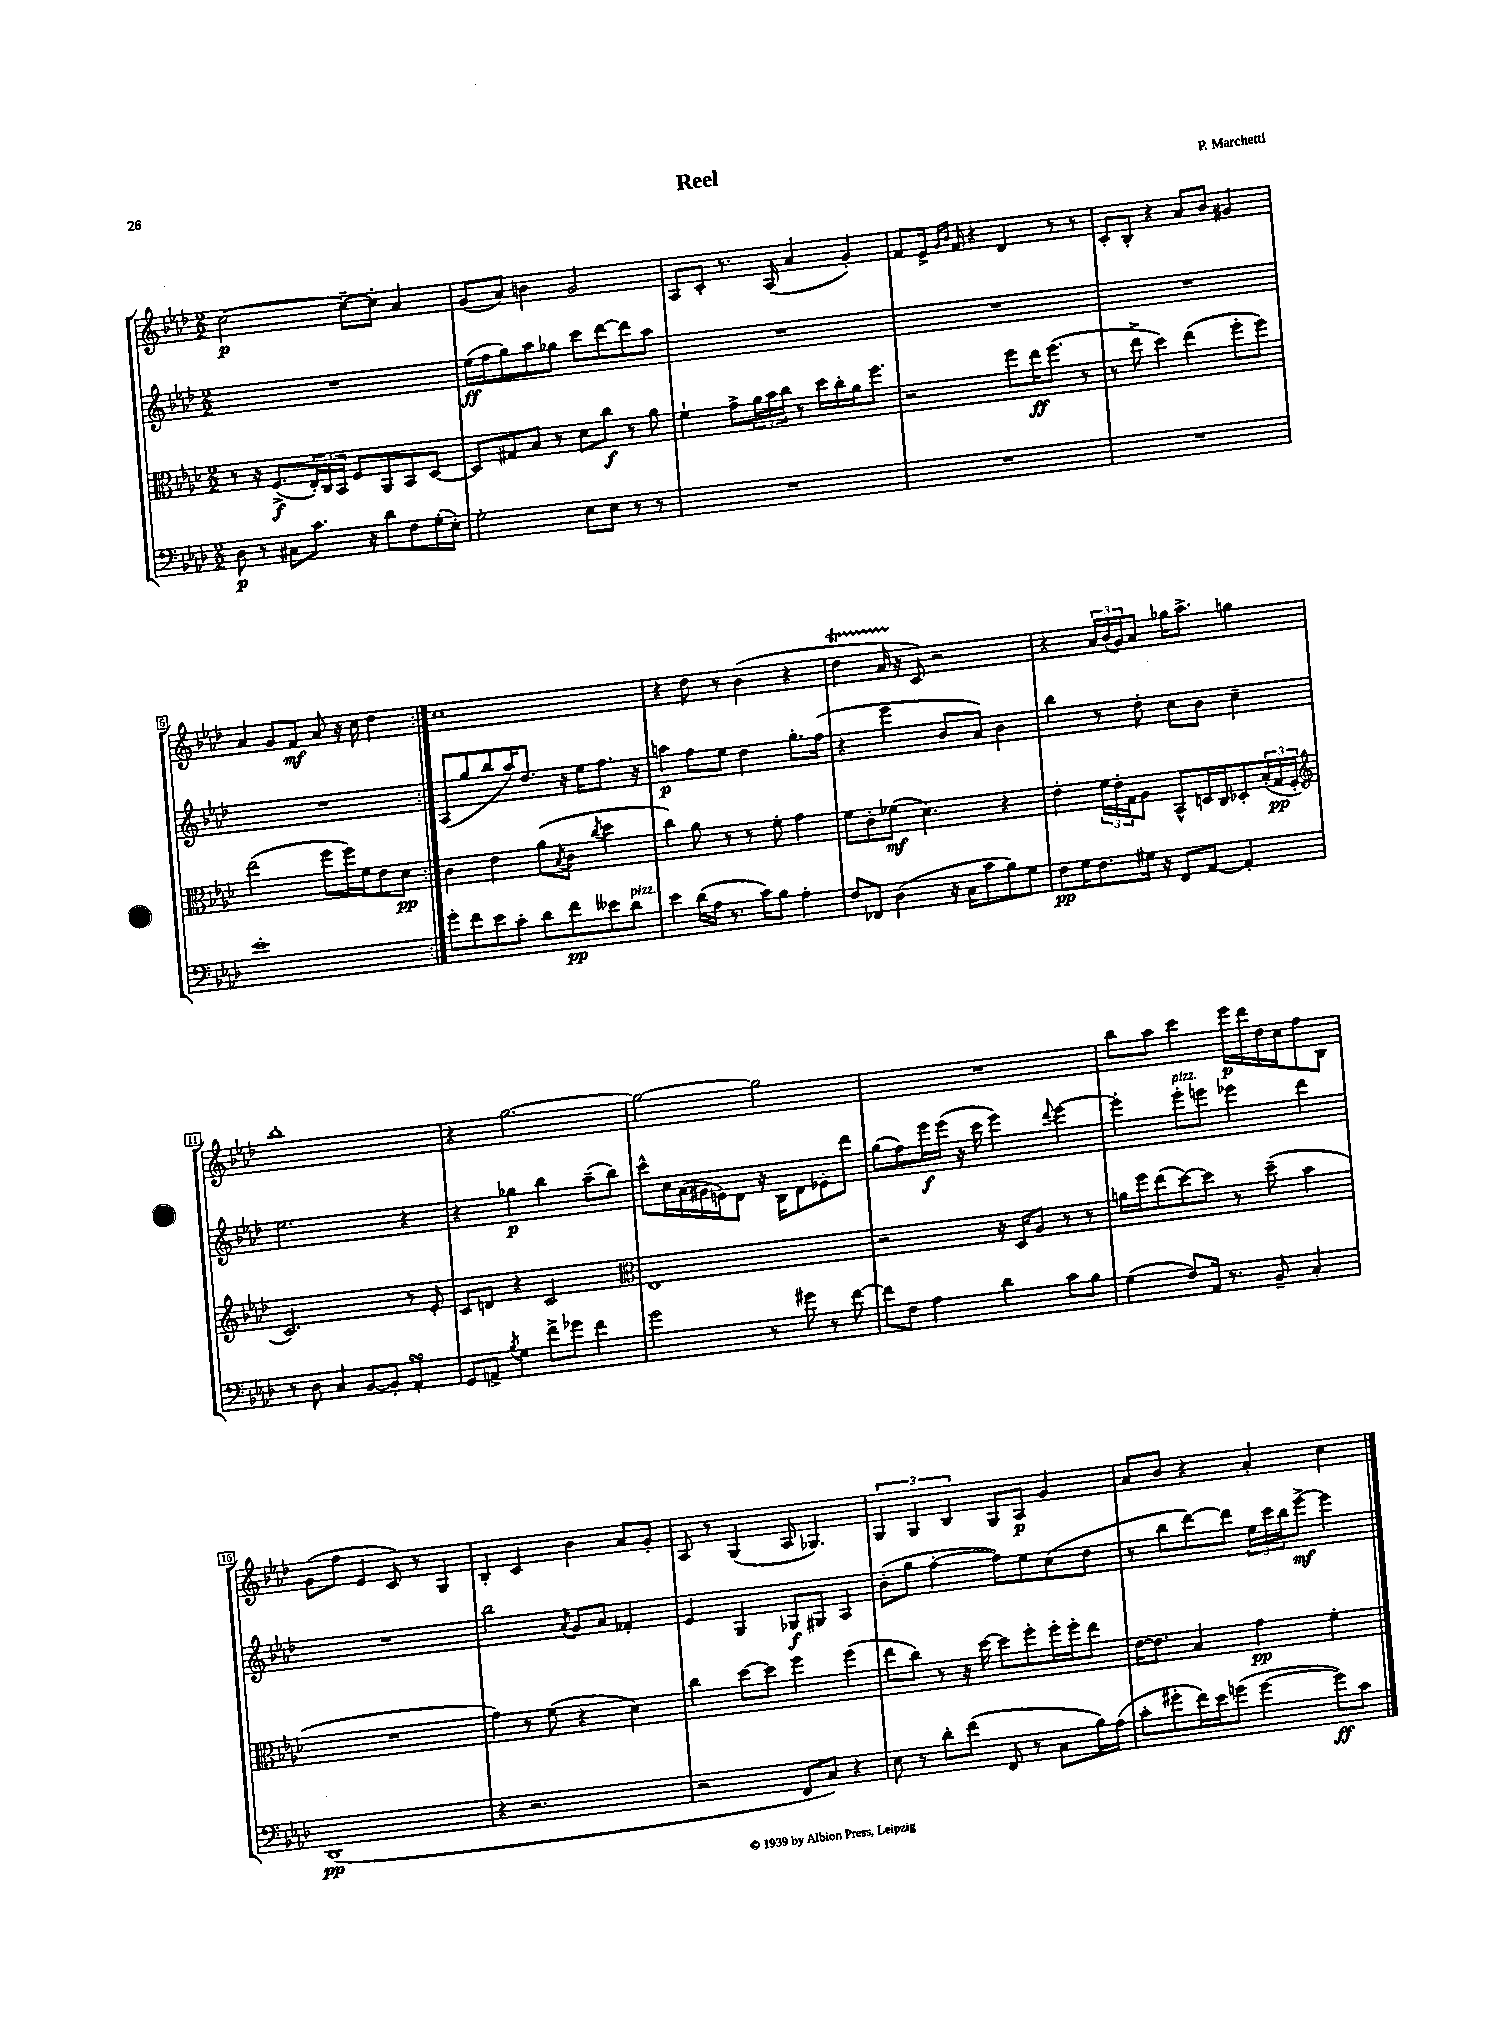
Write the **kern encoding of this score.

**kern	**kern	**kern	**kern
*staff4	*staff3	*staff2	*staff1
*clefF4	*clefC3	*clefG2	*clefG2
*k[b-e-a-d-]	*k[b-e-a-d-]	*k[b-e-a-d-]	*k[b-e-a-d-]
*M2/2	*M2/2	*M2/2	*M2/2
8D-	8r	1r	[2cc
8r	16r	.	.
.	(8.F^	.	.
8C#	.	.	.
8.c	24E-')	.	.
.	24C	.	.
.	24BB-	.	.
.	8F	.	8cc~_
16r	.	.	.
8d-	8AA-	.	8cc']
8F	8BB-	.	4a-
(16G'	[8D-	.	.
16E-')	.	.	.
=	=	=	=
2G'	8D-]	(16ee-	(8g
.	.	16ff	.
.	8G#	8gg)	8a-)
.	8B-	8aa-	4b
.	8r	8gg-	.
8E-	8d-	8ccc	2g
8E-	8cc	[8ddd-	.
8r	8r	8ddd-]	.
8r	8a-	8aa-	.
=	=	=	=
1r	4f`	1r	8A-
.	.	.	8c'
.	8g^	.	8.r
.	24a-	.	.
.	24b-	.	.
.	.	.	(16A-
.	24cc	.	.
.	8r	.	4a-
.	16dd-	.	.
.	16cc'	.	.
.	16a-	.	4g')
.	8.ff	.	.
=	=	=	=
1r	2r	1r	8f
.	.	.	16e-^
.	.	.	16qqg
.	.	.	16qqb-
.	.	.	16f
.	.	.	4r
.	8ff	.	4d-
.	16ee-	.	.
.	(8.ff	.	.
.	.	.	8r
.	8r	.	8r
=	=	=	=
1r	8r	1r	8c'
.	8ee-^	.	8B-'
.	4dd-)	.	4r
.	(4ee-	.	8a-
.	.	.	8b-
.	8ff'	.	4g#
.	8ff)	.	.
=	=	=	=
1e-'	(2ee-	1r	4a-
.	.	.	8g
.	.	.	8f
.	8ff	.	8a-
.	16ff)	.	16r
.	16f	.	16cc
.	8e-	.	4dd-
.	8d-	.	.
=:|!	=:|!	=:|!	=:|!
8g'	4c	(8A-	1cc
8f	.	8gg	.
8e-	4e-	8bb-	.
8c'	.	16aa-)	.
.	.	8.dd-	.
8d-	(8a-	.	.
.	8qB-	.	.
8f	8c	16r	.
.	.	16ee-	.
.	8qcc	.	.
8e--	4dd-	8.ff	.
8d-	.	.	.
.	.	16r	.
=	=	=	=
4e-	4cc)	4aa	4r
(16d-	8a-	8ff	8dd-
16A-	.	.	.
8.r	8r	8ee-	8r
.	8r	4dd-	(4b-
16c)	.	.	.
8B-	8f'	.	.
4A-'	4g	8.gg'	4r
.	.	(16ff	.
=	=	=	=
8F	8f	4r	4dd-
8FF-	8c'	.	.
(4D-	(8f-	4eee-	16a-
.	.	.	16r
.	4.d-)	.	8c)
16r	.	8b-	2r
16C	.	.	.
8c	.	8a-)	.
8B-)	4r	4b-	.
8G	.	.	.
=	=	=	=
8F	4e-'	4bb-	4r
16G	.	.	.
8.F	.	.	.
.	24f	8r	24a-
.	24e-'	.	(24b-
.	24G	.	24g)
16G#	8A-	8dd-'	8a-
16r	.	.	.
8FF	8BB-^^	8cc	16gg-
.	.	.	8.aa-^
[8AA-	16D	8b-	.
.	16C	.	.
4AA-']	8D-'	4cc~	4gg
.	(24B-'	.	.
.	24G	.	.
.	24F'	.	.
=	=	=	=
*	*clefG2	*	*
8r	2.c)	2.ee-	1bb-'
8D-	.	.	.
4C	.	.	.
[8BB-	.	.	.
8BB-']	.	.	.
4AA-'	8r	4r	.
.	8e-'	.	.
=	=	=	=
8GG	8c	4r	4r
8AA^	8d	.	.
8qB-	.	.	.
4G	4r	4gg-	[2.gg
8f^	2c	4bb-	.
8g-	.	.	.
4f	.	(8aa-~	.
.	.	8bb-)	.
=	=	=	=
*	*clefC3	*	*
2g	1E-	8ccc^^	2gg_
.	.	16cc	.
.	.	(16a-	.
.	.	16g#	.
.	.	16e)	.
.	.	8d-	.
8r	.	16r	2gg]
.	.	16B-	.
8g#	.	8d-	.
8r	.	8e-'	.
[8f	.	8ddd-	.
=	=	=	=
8f]	2r	(8gg	1r
8F	.	8ff)	.
4A-	.	16eee-	.
.	.	(16eee-	.
.	.	16r	.
.	.	16ccc	.
4d-	16r	4eee-)	.
.	16D-	.	.
.	8A-	.	.
.	.	8qqddd-	.
8c	8r	[4eee-	.
8B-	8r	.	.
=	=	=	=
(4G	16a	4eee-']	8bb-
.	16ff	.	.
.	(8ee-	.	8aa-
8F)	[8dd-)	8eee-'	4ccc
16AA-	8dd-]	8eee	.
8.r	.	.	.
.	8r	4eee-	16eee-
.	.	.	16ddd-
8BB-~	(8dd-~	.	16dd-
.	.	.	16cc
4C'	4b-	4ddd-	8ff
.	.	.	8B-
=	=	=	=
(1DD-	1r	1r	(8g
.	.	.	8ff
.	.	.	4e-
.	.	.	8c)
.	.	.	8r
.	.	.	4G
=	=	=	=
4r	4g)	2bb-	4B-'
2.r	8r	.	4c
.	(8f	.	.
.	.	8qa-	.
.	4r	8g	4b-
.	.	8a-	.
.	4d-)	4f-'	8a-
.	.	.	8g'
=	=	=	=
2r	4cc	4e-	8A-
.	.	.	8r
.	[8dd-	4G	(4G
.	8dd-]	.	.
8FF	4ff	8G-	8A-
8C)	.	8G#	4.G-)
4r	(4ff	4A-	.
=	=	=	=
8E-	8ee-	(8b-'	6G
8r	8cc)	8gg	.
.	.	.	6G
8d-'	8r	[4ff'	.
.	.	.	6B-
(8f	16r	.	.
.	[16dd-	.	.
8FF	8dd-]	8ff])	8G
8r	8ff'	8ee-	8A-
8C	16ff'	(8cc	4g
.	16ff'	.	.
16B-)	8ee-	8dd-	.
(16A-	.	.	.
=	=	=	=
8c'	[16e-	8r	8a-
.	8.e-]	.	.
8g#'	.	8bb-	8b-
16f)	4B-	[8ddd-)	4r
16e-	.	.	.
(8g	.	8ddd-]	.
[4g	4g	24ee-	4a-'
.	.	24ccc	.
.	.	24bb-	.
.	.	[8eee-^	.
8g])	4f'	4eee-]	4cc
8c	.	.	.
==	==	==	==
*-	*-	*-	*-
